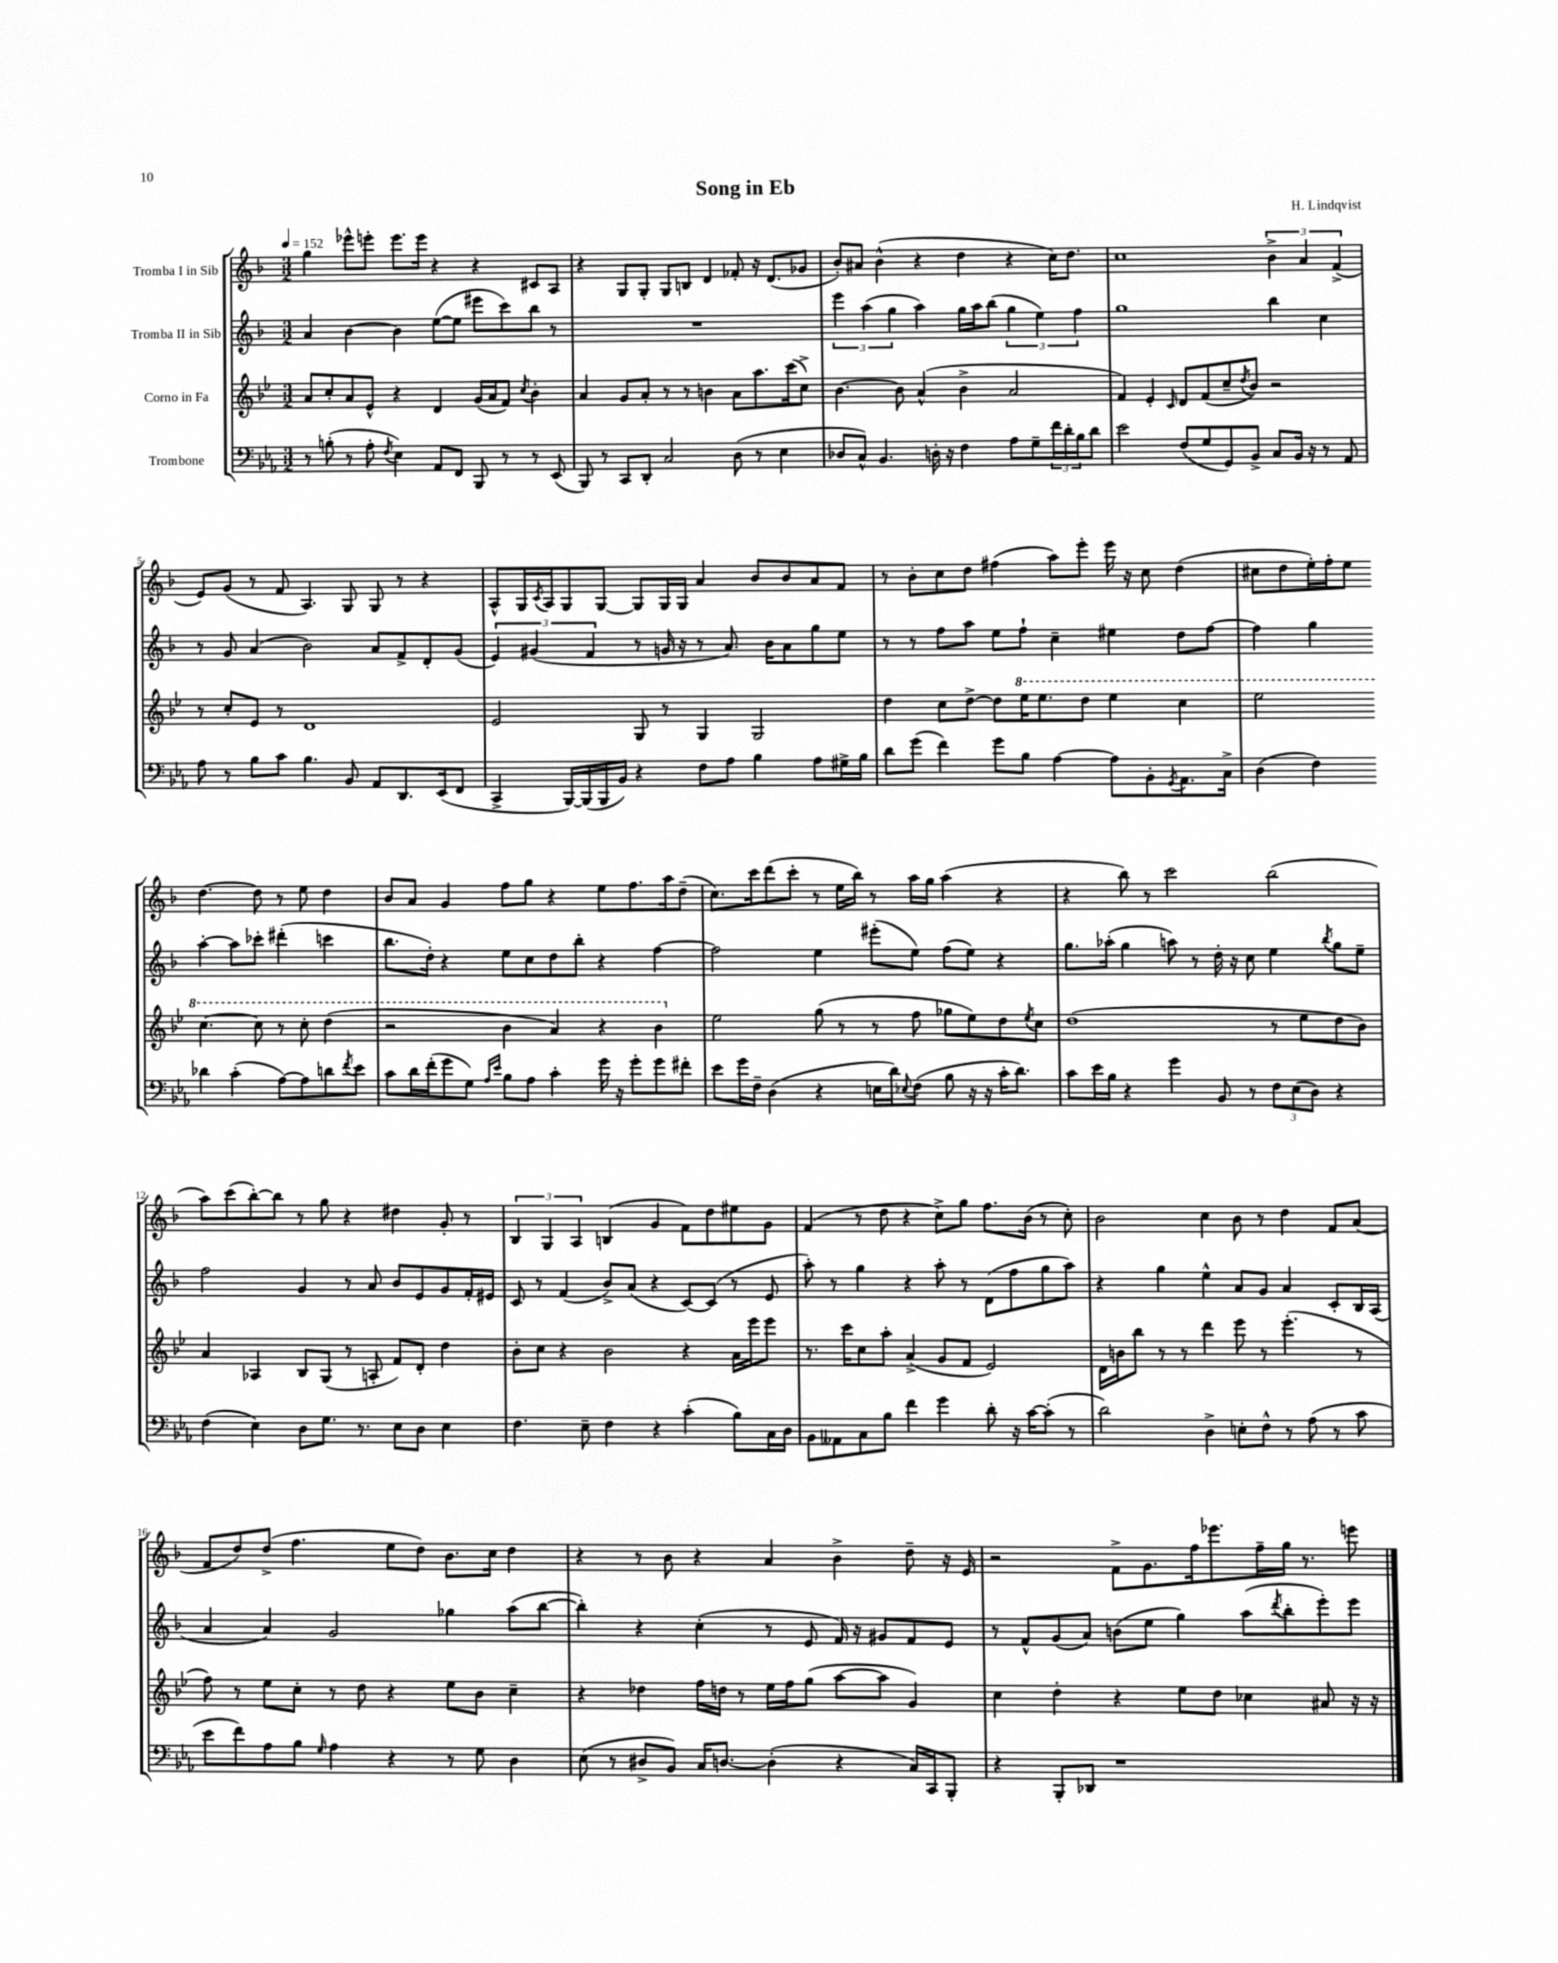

**kern	**kern	**kern	**kern
*staff4	*staff3	*staff2	*staff1
*clefF4	*clefG2	*clefG2	*clefG2
*k[b-e-a-]	*k[b-e-]	*k[b-]	*k[b-]
*M3/2	*M3/2	*M3/2	*M3/2
*MM152	*MM152	*MM152	*MM152
8r	8a	4a	4gg
(8B'	8cc'	.	.
8r	8a	[4b-	8eee-^^
8A-'	8e-^^	.	8eee'
8qF	.	.	.
4E-)	4r	4b-]	8.eee
.	.	.	16eee
8AA-	4d	([8ee	4r
8FF	.	8ee]	.
8BBB-	(16g	8eee#	4r
.	16a	.	.
8r	8f)	8ccc)	.
.	8qcc	.	.
8r	4b-'	8bb-	8c#
(8EE-	.	8r	8A
=	=	=	=
8BBB-)	4a	1.r	4r
8r	.	.	.
8CC	8g	.	8G
8DD'	8a'	.	8G'
2C	8r	.	8G
.	8r	.	8B
.	4b	.	4d
(8D	8a	.	8f-'
8r	8.aa	.	16r
.	.	.	(8.d
4E-	.	.	.
.	(16ccc	.	.
.	8cc^)	.	8g-
=	=	=	=
8D-	[4.b-	6eee	8b-')
8C^^)	.	.	8a#
.	.	(6aa	.
4.BB-	.	.	(4b-^^
.	.	6gg	.
.	8b-]	.	.
.	(4a^^	4aa)	4r
16D'	.	.	.
16r	.	.	.
4F	4b-^	16gg	4dd
.	.	16aa	.
.	.	(8bb-	.
8A-	2a	6gg	4r
8G~	.	.	.
.	.	6ee)	.
24f	.	.	16cc)
24d'	.	.	.
.	.	.	8.dd
24B-	.	6ff	.
8d	.	.	.
=	=	=	=
2e-	4f)	1gg	1cc
.	4e-'	.	.
.	16qqc	.	.
(8F	8d	.	.
8G	(8f	.	.
8GG)	8cc~	.	.
.	8qdd	.	.
8BB-^	8b-)	.	.
8C	2r	4bb-	6b-^
16BB-	.	.	.
.	.	.	6a
16r	.	.	.
8r	.	4cc	.
.	.	.	(6f^
8AA-	.	.	.
=	=	=	=
8A-	8r	8r	8e)
8r	8cc'	8g	(8g
8B-	8e-	(4a	8r
8c	8r	.	8f
4.B-	1d	2b-)	4.A)
8BB-	.	.	8G
8AA-	.	8a	8G
8.DD	.	8f^	8r
.	.	8d'	4r
(16EE-	.	.	.
8FF	.	(8g	.
=	=	=	=
4CC^	2e-	6e)	8A^^
.	.	.	16G
.	.	(6g#	.
.	.	.	8qc
.	.	.	16A
[16BBB-)	.	.	8G
(16BBB-]	.	.	.
.	.	6f	.
16BBB-	.	.	[8G
16BB-)	.	.	.
4r	8G	8r	8G]
.	8r	16g	16G
.	.	16r	16G
8F	4G	8r	4a
8A-	.	8.a)	.
4B-	2G	.	8b-
.	.	16b-	.
.	.	8a	8b-
8A-	.	8gg	8a
16G#^	.	8ee	8f
16B-	.	.	.
=	=	=	=
8d	4dd	8r	8r
(8g	.	8r	8b-'
4f)	8cc	8ff	8cc
.	[8dd^	8aa	8dd
8g	8dd]	8ee	(4ff#
8B-	16eee-	8ff`	.
.	8.eee-	.	.
[4A-	.	4cc~	8aa)
.	8ddd	.	8eee'
8A-]	4eee-	4ee#	16eee
.	.	.	16r
8BB-'	.	.	8cc
8qGG	.	.	.
8.AA-	4ccc	8dd	(4dd
.	.	[8ff	.
16C^	.	.	.
=	=	=	=
(4D	2eee-	4ff]	8cc#
.	.	.	8dd
4F)	.	4gg	16ee')
.	.	.	16ff'
.	.	.	8ee
4d-	[4.ccc	[4aa'	[4.dd
(4c'	.	8aa]	.
.	8ccc]	8ccc-'	8dd]
[8A-)	8r	(4ddd#'	8r
8A-]	8ccc'	.	8ee
8d	(4ddd	4ccc	4dd
8qf	.	.	.
8e-	.	.	.
=	=	=	=
8c	2r	8.bb-	8b-
16d	.	.	8a
(16f'	.	16dd')	.
8g	.	4r	4g
8G)	.	.	.
16qqA-	.	.	.
16qqe-	.	.	.
8B-	4bb-	8ee	8ff
8A-	.	8cc	8gg
4c'	4aa)	8dd	4r
.	.	8bb-'	.
16g	4r	4r	8ee
16r	.	.	.
8g'	.	.	8.ff
8g	4bb-	[4ff	.
.	.	.	16aa
8f#'	.	.	(8dd~
=	=	=	=
8e-	2ee-	2ff]	8.cc)
16g	.	.	.
16F~	.	.	16ccc
(4D	.	.	(8ddd
.	.	.	8ccc'
4r	(8gg	4ee	8r
.	8r	.	16ee
.	.	.	16bb-)
16E	8r	(8eee#'	8r
16d)	.	.	.
8qqE-	.	.	.
(8F	8ff	8ee)	16aa
.	.	.	16gg
8B-	8gg-	(8ff	(4aa
16r	8ee-)	8ee)	.
16r	.	.	.
16c'	8dd	4r	4r
8.d)	.	.	.
.	8qee-	.	.
.	8cc	.	.
=	=	=	=
8c	(1dd	8.gg	4r
16e-	.	.	.
16B-	.	(16aa-'	.
4r	.	4gg	8bb-)
.	.	.	8r
4g	.	8aa)	2ccc
.	.	8r	.
8BB-	.	16dd'	.
.	.	16r	.
8r	.	8cc	.
12F	8r	4ee	(2bb-
(12E-	.	.	.
.	8ee-	.	.
12D)	.	.	.
.	.	8qbb-	.
4r	8dd	8gg	.
.	8b-)	8ee~	.
=	=	=	=
(4F	4a	2ff	8aa)
.	.	.	(8ccc
4E-)	4A-	.	[8bb-')
.	.	.	8bb-]
8D	8B-	4g	8r
8.G	(8G	.	8gg
.	8r	8r	4r
8.r	.	.	.
.	8A'	8a	.
8E-	8f)	8b-	4dd#
8D	8d'	8e	.
4E-	4dd	8g	8g'
.	.	16f'	8r
.	.	16e#	.
=	=	=	=
4.F	8b-'	8c	6B-
.	8cc	8r	.
.	.	.	6G
.	4r	(4f	.
.	.	.	6A
8E-~	.	.	.
4F	2b-	8b-^)	(4B
.	.	(8a	.
4r	.	4r	4g
(4c'	4r	[8c)	8f)
.	.	(8c]	8dd
8B-)	16a	8r	8ee#
.	16eee-	.	.
16C	8eee-	8e	8g
16D	.	.	.
=	=	=	=
8BB-	8.r	8aa')	(4f
8AA--	.	8r	.
.	16ccc	.	.
8C	8cc	4gg	8r
8B-	8aa'	.	8dd
4f	(4a^	4r	4r
4g	8g	8aa'	8cc^)
.	8f	8r	8gg
8d'	2e-)	(8d	8.ff
16r	.	8ff	.
[16c	.	.	(16b-
(8c']	.	8gg	8r
8r	.	8aa)	8cc')
=	=	=	=
2d)	16d	4r	2b-
.	16b	.	.
.	8bb-	.	.
.	8r	4gg	.
.	8r	.	.
4D^	4ddd	4ee^^	4cc
8E'	8eee-	8a	8b-
8F^^	8r	8g	8r
8r	(4.eee-'	4a	4dd
(8A-	.	.	.
8r	.	8c'	8f
8c	8r	16B-	(8a
.	.	(16A	.
=	=	=	=
8e-	8ff)	4a	8f
8f)	8r	.	8dd)
8A-	8ee-	4a)	(8dd^
8B-	8cc'	.	4.ff
16qqG	.	.	.
4A-	8r	2g	.
.	8dd	.	.
4r	4r	.	8ee
.	.	.	8dd)
8r	8ee-	4gg-	8.b-
8G	8b-	.	.
.	.	.	16cc
4D	4cc~	(8aa	4dd
.	.	[8bb-	.
=	=	=	=
(8E-	4r	4bb-'])	4r
8r	.	.	.
8D#^	4dd-	4r	8r
8BB-)	.	.	8b-
16C	16ff	(4cc'	4r
[8.D	16dd	.	.
.	8r	.	.
(4D']	16ee-	8r	4a
.	16ff	.	.
.	(8gg	8e	.
4r	[8aa	16f)	4b-^
.	.	16r	.
.	8aa]	8g#	.
16C)	4g)	8f	8dd~
16CC	.	.	.
8BBB-'	.	8e	16r
.	.	.	16e
=	=	=	=
4r	4cc	8r	2r
.	.	8f^^	.
8BBB-'	4dd'	(8g	.
8DD-	.	8a)	.
1r	4r	(8b	8f^
.	.	8ee	8.g
.	8ee-	4gg)	.
.	.	.	16ff
.	8dd	.	8.eee-
.	4cc-	(8aa	.
.	.	.	16ff~
.	.	8qddd	.
.	.	8bb-'	16gg
.	.	.	8.r
.	8a#	8eee')	.
.	16r	8eee	8eee
.	16r	.	.
==	==	==	==
*-	*-	*-	*-
